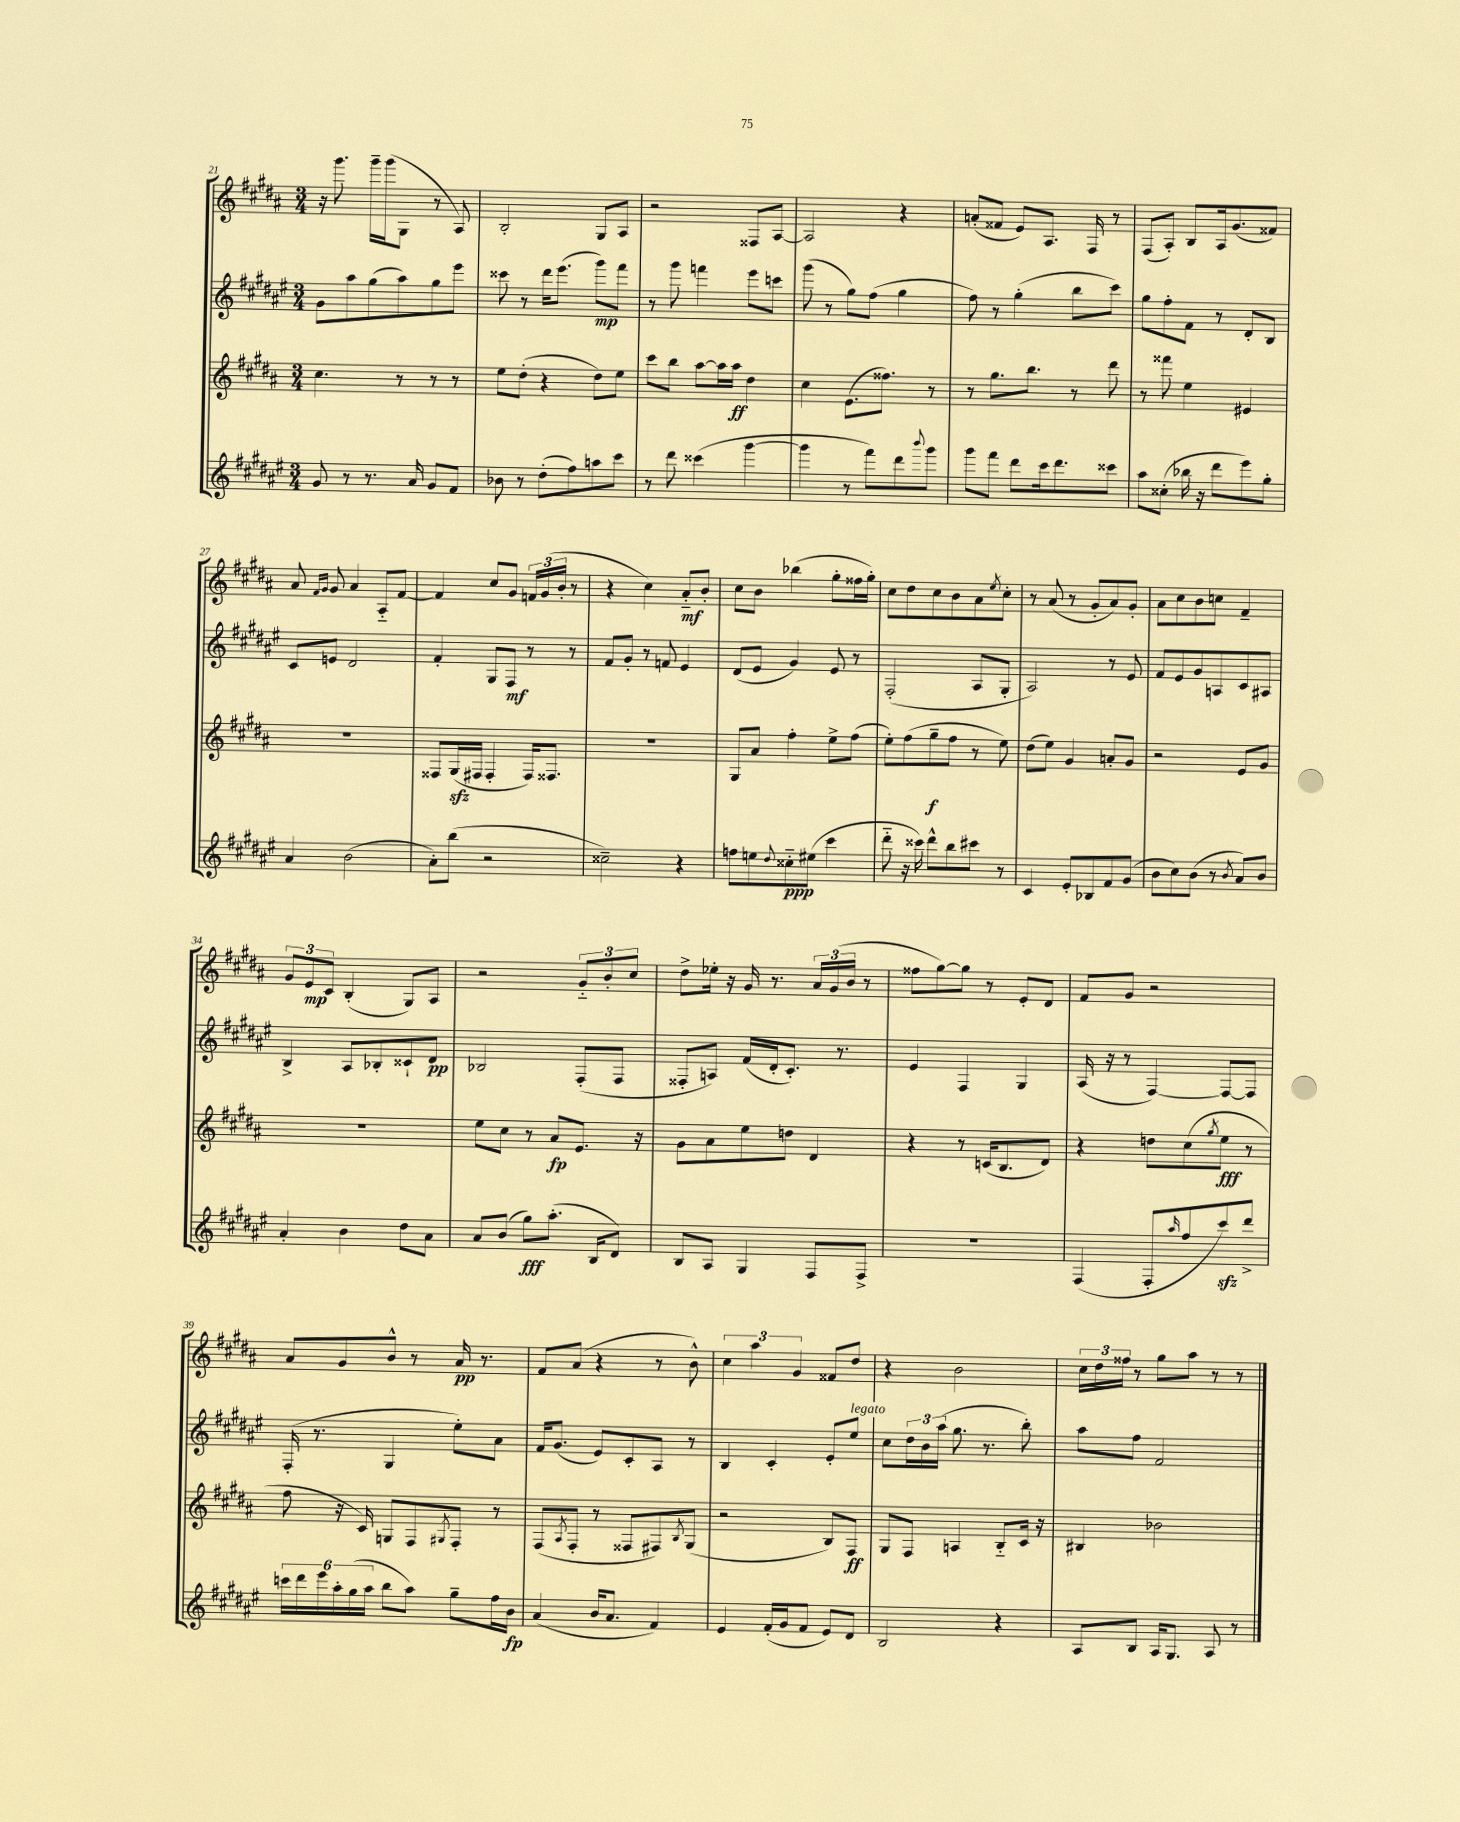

**kern	**dynam	**kern	**dynam	**kern	**dynam	**kern	**dynam
*part4	*part4	*part3	*part3	*part2	*part2	*part1	*part1
*staff4	*staff4	*staff3	*staff3	*staff2	*staff2	*staff1	*staff1
*clefG2	*	*clefG2	*	*clefG2	*	*clefG2	*
*k[f#c#g#d#a#e#]	*	*k[f#c#g#d#a#]	*	*k[f#c#g#d#a#e#]	*	*k[f#c#g#d#a#]	*
*M3/4	*	*M3/4	*	*M3/4	*	*M3/4	*
=21	=21	=21	=21	=21	=21	=21	=21
8g#/	.	4.cc#\	.	8g#\L	.	16r	.
.	.	.	.	.	.	8.ggg#\	.
8r	.	.	.	8aa#\	.	.	.
8.r	.	.	.	(8gg#\	.	16ggg#~\LL	.
.	.	.	.	.	.	(16ggg#\J	.
.	.	8r	.	8aa#\)	.	8G#\J	.
16a#/	.	.	.	.	.	.	.
8g#/L	.	8r	.	8gg#\	.	8r	.
8f#/J	.	8r	.	8eee#\J	.	8A#/)	.
=22	=22	=22	=22	=22	=22	=22	=22
8b-X\	.	8ee\L	.	8ccc##X\	.	2B'/	.
8r	.	(8dd#'\J	.	8r	.	.	.
(8dd#'\L	.	4r	.	16ddd#\KL	.	.	.
.	.	.	.	(8.eee#\J	.	.	.
8ff#\)	.	.	.	.	.	.	.
8aan\	.	8dd#\L)	.	8ggg#\L)	mp	8G#/L	.
8ccc#\J	.	8ee\J	.	8fff#\J	.	8A#/J	.
=23	=23	=23	=23	=23	=23	=23	=23
8r	.	8ccc#\L	.	8r	.	2r	.
8ddd#\	.	8bb\J	.	8ggg#\	.	.	.
(4ccc##X\	.	[8aa#\L	.	4fffn\	.	.	.
.	.	16aa#\L]	.	.	.	.	.
.	.	16aa#\JJ	ff	.	.	.	.
[4ggg#\	.	4dd#\	.	8eee#\L	.	8F##X/L	.
.	.	.	.	8cccn\J	.	[8A#/J	.
=24	=24	=24	=24	=24	=24	=24	=24
4ggg#\]	.	4cc#\	.	(8ggg#\	.	2A#/]	.
.	.	.	.	8r	.	.	.
8r	.	(8.e\L	.	8gg#\L)	.	.	.
8fff#\L)	.	.	.	(8ff#\J	.	.	.
.	.	8.ff##X\J)	.	.	.	.	.
8ddd#\	.	.	.	4gg#\	.	4r	.
8qqbbb/	.	.	.	.	.	.	.
8ggg#\J	.	8r	.	.	.	.	.
=25	=25	=25	=25	=25	=25	=25	=25
8ggg#\L	.	8r	.	8ff#\)	.	(8an'/L	.
8fff#\J	.	8.gg#\L	.	8r	.	8f##X/J	.
8ddd#\L	.	.	.	(4gg#'\	.	8e/L)	.
.	.	8.bb\J	.	.	.	.	.
16ccc#\k	.	.	.	.	.	8.A#/J	.
8.ddd#\	.	.	.	.	.	.	.
.	.	8r	.	8bb\L	.	.	.
.	.	.	.	.	.	16F#/	.
8ccc##X\J	.	8ddd#\	.	8ccc#\J)	.	8r	.
=26	=26	=26	=26	=26	=26	=26	=26
8aa#\L	.	8r	.	8gg#\L	.	(8F#/L	.
(8cc##X'\J	.	8fff##X\	.	8ff#'\	.	8A#'/J)	.
16bb-X\	.	4ee\	.	8f#\J	.	8B/L	.
16r	.	.	.	.	.	.	.
8ddd#\L	.	.	.	8r	.	16A#/k	.
.	.	.	.	.	.	(8.g#/	.
8eee#\)	.	4e#X/	.	8d#'/L	.	.	.
8gg#'\J	.	.	.	8B/J	.	8f##X/J)	.
!!LO:LB:g=z
=27	=27	=27	=27	=27	=27	=27	=27
4a#/	.	2.r	.	8c#/L	.	8a#/	.
.	.	.	.	.	.	16qqf#/LL	.
.	.	.	.	.	.	16qqg#/JJ	.
.	.	.	.	8en/J	.	8g#/	.
(2b\	.	.	.	2d#/	.	4a#/	.
.	.	.	.	.	.	8A#/L	.
.	.	.	.	.	.	[8f#/J	.
=28	=28	=28	=28	=28	=28	=28	=28
8a#'\L)	.	8F##X/L	.	4f#'/	.	4f#/]	.
(8bb\J	.	(16G#zz/L	.	.	.	.	.
.	.	16F#X/JJ	.	.	.	.	.
2r	.	4F#'/	.	8G#/L	.	8cc#/L	.
.	.	.	.	8F#/J	mf	8g#/J	.
.	.	16F#/KL)	.	8r	.	24fn/LL	.
.	.	.	.	.	.	(24g#/	.
.	.	8.F##X/J	.	.	.	.	.
.	.	.	.	.	.	24b'/JJ	.
.	.	.	.	8r	.	8r	.
=29	=29	=29	=29	=29	=29	=29	=29
2cc##X~\)	.	2.r	.	8f#/L	.	4r	.
.	.	.	.	8g#'/J	.	.	.
.	.	.	.	8r	.	4cc#\)	.
.	.	.	.	8fn/	.	.	.
4r	.	.	.	4e#/	.	8a#/L	mf
.	.	.	.	.	.	8b'/J	.
=30	=30	=30	=30	=30	=30	=30	=30
8ffn\L	.	8G#/L	.	(8d#/L	.	8cc#\L	.
8een\	.	8a#/J	.	8e#/J	.	8b\J	.
8qqdd#/	.	.	.	.	.	.	.
8cc##X\	ppp	4ff#'\	.	4g#/)	.	(4bb-X\	.
(8ee#X\J	.	.	.	.	.	.	.
4ccc#\	.	8ee^\L	.	8e#/	.	8gg#'\L	.
.	.	(8ff#\J	.	8r	.	16ff##X\L	.
.	.	.	.	.	.	16gg#'\JJ)	.
=31	=31	=31	=31	=31	=31	=31	=31
8ddd#\	.	8ee'\L)	.	(2F#'/	.	8cc#\L	.
16r	.	(8ff#\	.	.	.	8dd#\	.
16ccc##X\)	.	.	.	.	.	.	.
8ddd#^^\L	.	8gg#~\	f	.	.	8cc#\	.
8bb\	.	8ff#\J	.	.	.	8b\	.
8ccc#X\J	.	8r	.	8A#/L	.	8a#\	.
.	.	.	.	.	.	8qee/	.
8r	.	8ee\)	.	8G#'/J	.	8cc#'\J	.
=32	=32	=32	=32	=32	=32	=32	=32
4c#/	.	(8dd#\L	.	2A#/)	.	8r	.
.	.	8ee\J)	.	.	.	(8a#/	.
8e#'/L	.	4g#/	.	.	.	8r	.
8B-X/	.	.	.	.	.	8g#'/L	.
8f#/	.	8an'/L	.	8r	.	8a#/)	.
(8g#/J	.	8g#/J	.	8e#/	.	8g#'/J	.
=33	=33	=33	=33	=33	=33	=33	=33
8b\L	.	2r	.	8f#/L	.	8a#\L	.
8cc#\)	.	.	.	8e#/	.	8cc#\	.
(8b\J	.	.	.	8g#/	.	8b\	.
8r	.	.	.	8An/	.	8ccn\J	.
8qb/	.	.	.	.	.	.	.
8a#/L)	.	8e/L	.	8c#/	.	4f#~/	.
8b/J	.	8g#/J	.	8A#X/J	.	.	.
!!LO:LB:g=z
=34	=34	=34	=34	=34	=34	=34	=34
4a#'/	.	2.r	.	4B^/	.	12g#/L	.
.	.	.	.	.	.	12e/	mp
.	.	.	.	.	.	12c#/J	.
4b\	.	.	.	8A#/L	.	(4B'/	.
.	.	.	.	8B-X'/	.	.	.
8dd#\L	.	.	.	8c##X`/	.	8G#/L)	.
8a#\J	.	.	.	8d#/J	pp	8A#/J	.
=35	=35	=35	=35	=35	=35	=35	=35
8a#/L	.	8ee\L	.	2B-X/	.	2r	.
(8b/J	.	8cc#\J	.	.	.	.	.
8gg#\L)	fff	8r	.	.	.	.	.
(8.aa#'\J	.	8a#/L	fp	.	.	.	.
.	.	8.e/J	.	(8F#'/L	.	12g#/L	.
16B/KL	.	.	.	.	.	.	.
.	.	.	.	.	.	12b'/	.
8d#/J)	.	.	.	8F#/J	.	.	.
.	.	.	.	.	.	12cc#/J	.
.	.	16r	.	.	.	.	.
=36	=36	=36	=36	=36	=36	=36	=36
8B/L	.	8g#\L	.	8F##X'/L	.	8dd#^\L	.
8A#/J	.	8a#\	.	8An/J)	.	16ee-X'\Jk	.
.	.	.	.	.	.	16r	.
4G#/	.	8ee\	.	(16f#/LL	.	16g#/	.
.	.	.	.	16d#'/J	.	8.r	.
.	.	8ddn\J	.	8.c#'/J)	.	.	.
8F#/L	.	4d#/	.	.	.	24a#/LL	.
.	.	.	.	.	.	(24g#/	.
.	.	.	.	8.r	.	.	.
.	.	.	.	.	.	24b/JJ	.
8F#^/J	.	.	.	.	.	8r	.
=37	=37	=37	=37	=37	=37	=37	=37
2.r	.	4r	.	4e#/	.	8ff##X\L	.
.	.	.	.	.	.	[8gg#\)	.
.	.	8r	.	4F#/	.	8gg#\J]	.
.	.	(16cn/KL	.	.	.	8r	.
.	.	8.B/	.	.	.	.	.
.	.	.	.	4G#/	.	8e'/L	.
.	.	8d#/J)	.	.	.	8d#/J	.
=38	=38	=38	=38	=38	=38	=38	=38
(4F#/	.	4r	.	(16A#/	.	8f#/L	.
.	.	.	.	16r	.	.	.
.	.	.	.	8r	.	8g#/J	.
8F#'/L	.	8ddn\L	.	[4F#/)	.	2r	.
16qqaa#/	.	.	.	.	.	.	.
8ff#/	.	(8cc#\	.	.	.	.	.
.	.	8qgg#/	.	.	.	.	.
8ccc#zz/)	.	8ee\J	fff	8F#/L_	.	.	.
8ddd#^/J	.	8r	.	8F#/J]	.	.	.
!!LO:LB:g=z
=39	=39	=39	=39	=39	=39	=39	=39
24cccn\LL	.	8ff#\	.	(16F#'/	.	8a#/L	.
24ddd#\	.	.	.	.	.	.	.
.	.	.	.	8.r	.	.	.
24eee#\	.	.	.	.	.	.	.
24aa#'\	.	16r	.	.	.	8g#/	.
(24gg#\	.	.	.	.	.	.	.
.	.	16c#/)	.	.	.	.	.
24aa#\JJ	.	.	.	.	.	.	.
8bb\L	.	8Gn/L	.	4G#/	.	8b^^/J	.
8aa#\J)	.	8F#/	.	.	.	8r	.
.	.	8qG#X/	.	.	.	.	.
8gg#~\L	.	8F#'/J	.	8ee#'\L)	.	16a#/	pp
.	.	.	.	.	.	8.r	.
16ff#\L	.	8r	.	8a#\J	.	.	.
16b\JJ	fp	.	.	.	.	.	.
=40	=40	=40	=40	=40	=40	=40	=40
(4a#/	.	(8F#/L	.	16f#/KL	.	8f#/L	.
.	.	.	.	(8.g#/J	.	.	.
.	.	8qA#/	.	.	.	.	.
.	.	8F#'/J	.	.	.	(8a#/J	.
16b/KL	.	8r	.	8e#/L)	.	4r	.
8.a#/J	.	.	.	.	.	.	.
.	.	8F##X/L	.	8c#'/	.	.	.
4f#/)	.	8F#X/)	.	8A#/J	.	8r	.
.	.	8qB/	.	.	.	.	.
.	.	(8G#/J	.	8r	.	8b^^\)	.
=41	=41	=41	=41	=41	=41	=41	=41
4e#/	.	2r	.	4B/	.	6cc#\	.
.	.	.	.	.	.	6aa#\	.
(16f#'/LL	.	.	.	4c#'/	.	.	.
16g#/J	.	.	.	.	.	.	.
.	.	.	.	.	.	6g#/	.
8f#/J	.	.	.	.	.	.	.
8e#/L)	.	8B/L)	.	8e#'/L	.	8f##X/L	.
!	!	!	!	!LO:TX:a:i:t=legato	!	!	!
8d#/J	.	8F#/J	ff	8ee#/J	.	8dd#/J	.
=42	=42	=42	=42	=42	=42	=42	=42
2B/	.	8G#/L	.	8cc#\L	.	4r	.
.	.	8F#/J	.	24dd#\L	.	.	.
.	.	.	.	24b\	.	.	.
.	.	.	.	(24aa#\JJ	.	.	.
.	.	4An/	.	8.gg#\	.	2b\	.
.	.	.	.	8.r	.	.	.
4r	.	8B/L	.	.	.	.	.
.	.	16c#/Jk	.	8bb'\)	.	.	.
.	.	16r	.	.	.	.	.
=43	=43	=43	=43	=43	=43	=43	=43
8A#/L	.	4B#X/	.	8aa#\L	.	24cc#\LL	.
.	.	.	.	.	.	24dd#\	.
.	.	.	.	.	.	24ff##X\JJ	.
8B/J	.	.	.	8ff#\J	.	8r	.
16A#/KL	.	2b-X\	.	2f#/	.	8gg#\L	.
8.G#/J	.	.	.	.	.	.	.
.	.	.	.	.	.	8aa#\J	.
8A#/	.	.	.	.	.	8r	.
8r	.	.	.	.	.	8r	.
==	==	==	==	==	==	==	==
*-	*-	*-	*-	*-	*-	*-	*-
